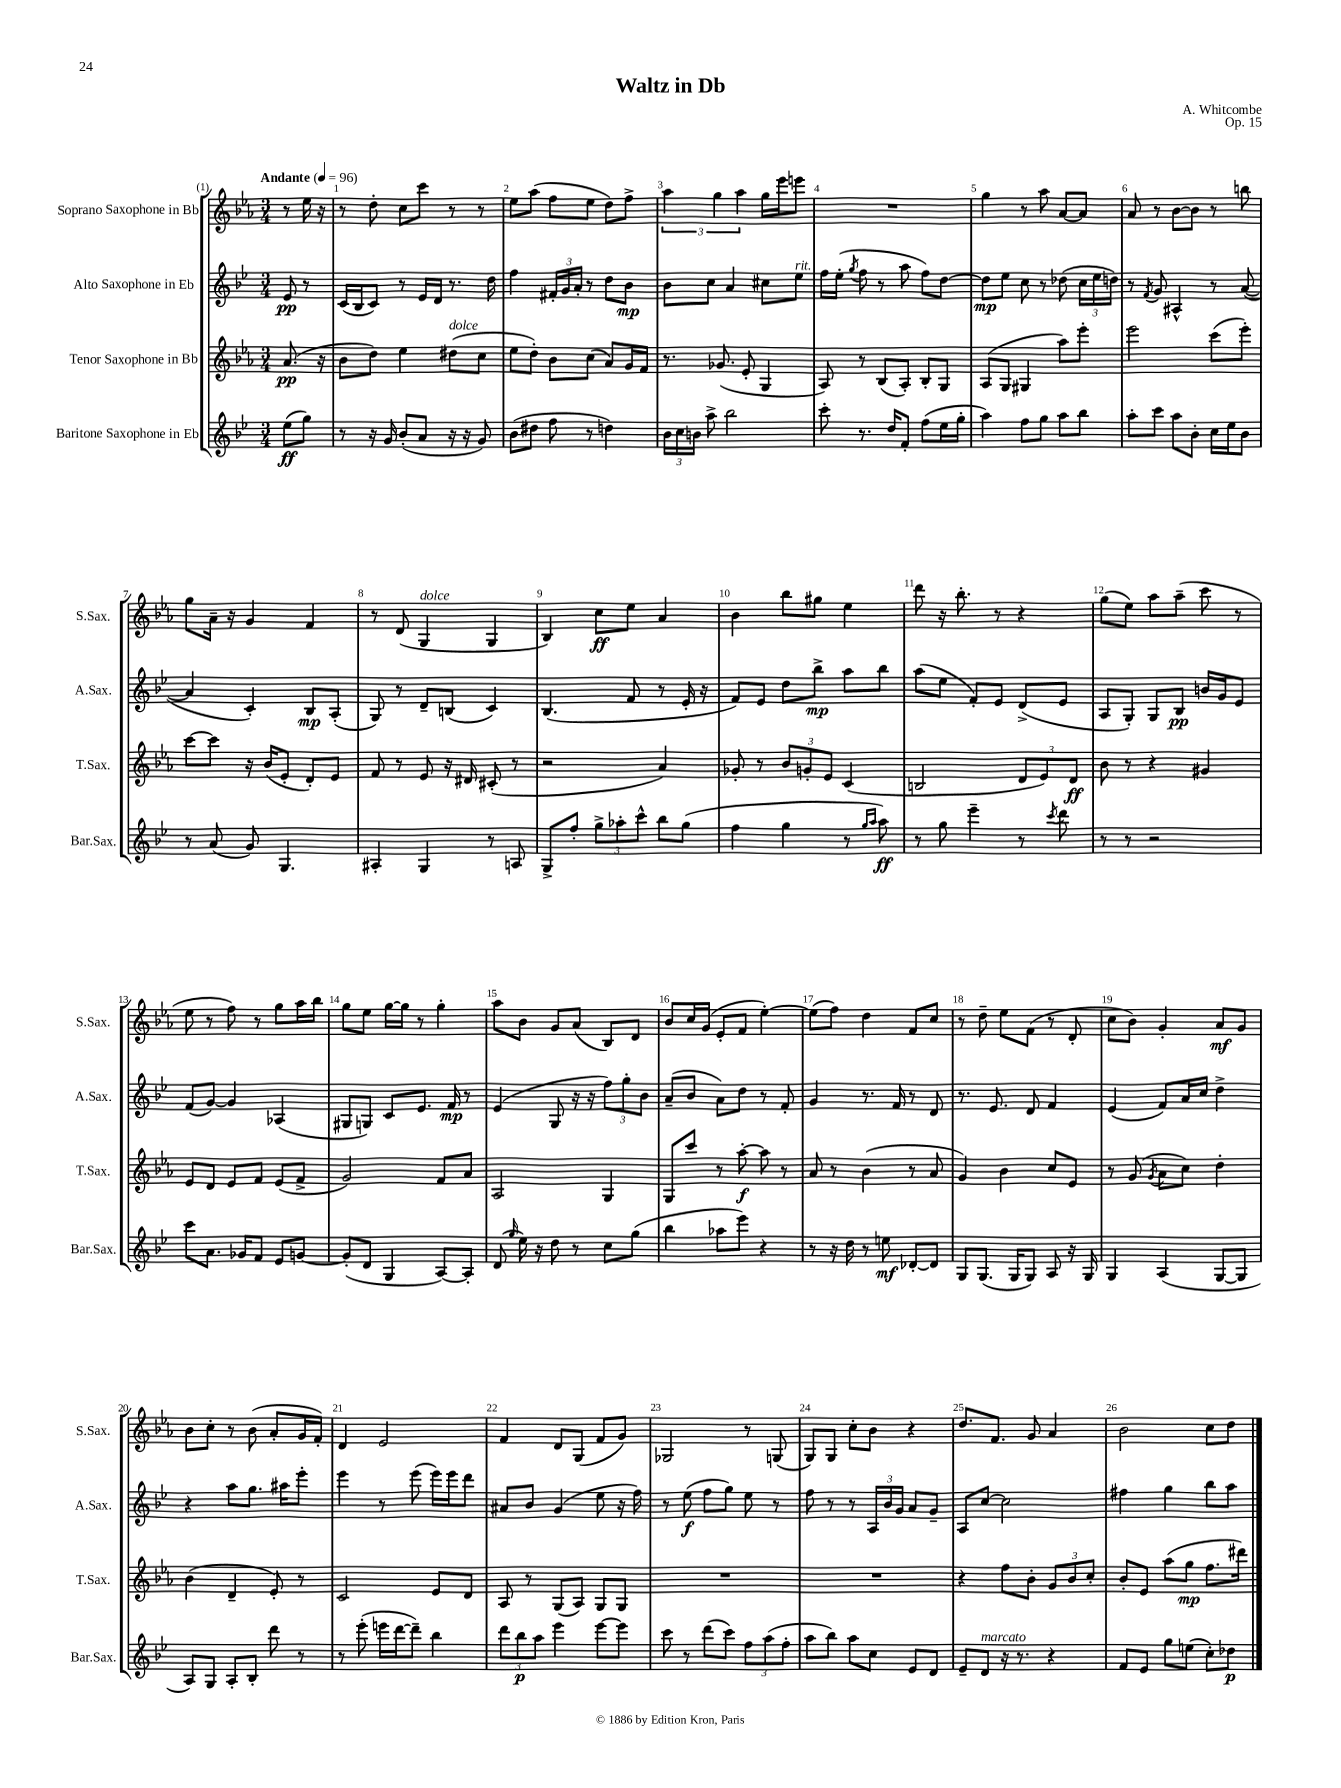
\header { title = "Waltz in Db" composer = "A. Whitcombe" opus = "Op. 15" }
<<
\new StaffGroup <<
\new Staff = "s0" \with { instrumentName = "Soprano Saxophone in Bb" shortInstrumentName = "S.Sax." } {
    \clef treble \key ees \major \numericTimeSignature \time 3/4 \partial 4 \tempo "Andante" 4 = 96
    \autoBeamOff r8 ees''16 r16 |
    r8 d''8-. c''8[ c'''8] r8 r8 |
    ees''8[ aes''8]( f''8[ ees''8] d''8[) f''8]-> |
    \tuplet 3/2 { aes''4 g''4 aes''4 } g''16[ ees'''16 e'''8] |
    R2. |
    g''4 r8 aes''8 aes'8[~ aes'8] |
    aes'8 r8 bes'8[~ bes'8] r8 b''8 |
    g''8[ aes'16]-- r16 g'4 f'4 |
    r8 d'8( g4^\markup { \italic "dolce" } g4 |
    bes4) c''8[\ff ees''8] aes'4 |
    bes'4 bes''8[ gis''8] ees''4 |
    d'''8 r16 bes''8.-. r8 r4 |
    g''8[( ees''8]) aes''8[ aes''8]--( c'''8 r8 |
    ees''8 r8 f''8) r8 g''8[ aes''16 bes''16] |
    g''8[ ees''8] g''16[~ g''16] r8 g''4-. |
    aes''8[ bes'8] g'8[ aes'8]( bes8[) d'8] |
    bes'8[ c''16 g'16]( ees'8[-. f'8] ees''4~-.) |
    ees''8[( f''8]) d''4 f'8[ c''8] |
    r8 d''8-- ees''8[ f'8]( r8 d'8-. |
    c''8[ bes'8]) g'4-. aes'8[\mf g'8] |
    bes'8[ c''8]-. r8 bes'8( aes'8[-. g'16 f'16]-.) |
    d'4 ees'2 |
    f'4 d'8[ g8]( f'8[ g'8]) |
    ges2 r8 g8( |
    g8[) g8] c''8[-. bes'8] r4 |
    d''8.[ f'8.] g'8 aes'4 |
    bes'2 c''8[ d''8] \bar "|." |
}
\new Staff = "s1" \with { instrumentName = "Alto Saxophone in Eb" shortInstrumentName = "A.Sax." } {
    \clef treble \key bes \major \numericTimeSignature \time 3/4 \partial 4
    \autoBeamOff ees'8\pp r8 |
    c'16[( bes16 c'8]) r8 ees'16[ d'16] r8. d''16 |
    f''4 \tuplet 3/2 { fis'16[-. g'16 a'16]-. } r8 d''8[ bes'8]\mp |
    bes'8[ c''8] a'4 cis''8[ ees''8]^\markup { \italic "rit." } |
    f''16[ ees''16]-.( \acciaccatura { g''8 } f''8 r8 a''8 f''8[) d''8]~ |
    d''8[\mp ees''8] c''8 r8 des''8( \tuplet 3/2 { c''16[ ees''16 d''16]) } |
    r8 \acciaccatura { f'8 } g'8 ais4-^ r8 a'8~( |
    a'4 c'4-.) bes8[\mp a8]-.( |
    g8) r8 d'8[-- b8]( c'4) |
    bes4.( f'8 r8 ees'16-. r16 |
    f'8[) ees'8] d''8[ bes''8]->\mp a''8[ bes''8] |
    a''8[( ees''8] f'8[-.) ees'8] d'8[->( ees'8] |
    a8[ g8]-.) g8[ bes8]\pp b'16[ g'16 ees'8] |
    f'8[( g'8]~) g'4 aes4( |
    gis8[ g8]) c'8[ ees'8.] f'16\mp r8 |
    ees'4( g8 r16 r16 \tuplet 3/2 { f''8[) g''8-. bes'8] } |
    a'8[--( bes'8] a'8[) d''8] r8 f'8-. |
    g'4 r8. f'16 r8 d'8 |
    r8. ees'8. d'8 f'4 |
    ees'4( f'8[) a'16 c''16] d''4-> |
    r4 a''8[ g''8.] ais''16[ ees'''8]-. |
    ees'''4 r8 ees'''8( ees'''16[) ees'''16 d'''8] |
    ais'8[ bes'8] g'4( ees''8 r16 f''16) |
    r8 ees''8\f( f''8[ g''8]) ees''8 r8 |
    f''8 r8 r8 \tuplet 3/2 { a16[ bes'16 g'16] } a'8[ g'8]-- |
    a8[ c''8]~ c''2 |
    fis''4 g''4 bes''8[ a''8] \bar "|." |
}
\new Staff = "s2" \with { instrumentName = "Tenor Saxophone in Bb" shortInstrumentName = "T.Sax." } {
    \clef treble \key ees \major \numericTimeSignature \time 3/4 \partial 4
    \autoBeamOff aes'8.\pp( r16 |
    bes'8[ d''8]) ees''4 dis''8[^\markup { \italic "dolce" }( c''8] |
    ees''8[ d''8]-.) bes'8[ c''8]( aes'8[) g'16 f'16] |
    r8. ges'8.( ees'8-. g4 |
    aes8) r8 bes8[( aes8]-.) bes8[-. g8] |
    aes8[( g8] gis4 aes''8[) ees'''8]-. |
    ees'''2 c'''8[( ees'''8]-.) |
    c'''8[~ c'''8] r16 bes'16[( ees'8]-. d'8[-.) ees'8] |
    f'8 r8 ees'8 r16 dis'16 cis'8-.( r8 |
    r2 aes'4) |
    ges'8-. r8 \tuplet 3/2 { bes'8[ g'8-. ees'8] } c'4( |
    b2 \tuplet 3/2 { d'8[ ees'8) d'8]\ff } |
    bes'8 r8 r4 gis'4 |
    ees'8[ d'8] ees'8[ f'8] ees'8[( f'8]-> |
    g'2) f'8[ aes'8] |
    aes2 g4 |
    g8[ c'''8] r8 aes''8~-.\f aes''8 r8 |
    aes'8 r8 bes'4( r8 aes'8 |
    g'4) bes'4 c''8[ ees'8] |
    r8 g'8( \acciaccatura { g'8 } aes'8[ c''8]) d''4-. |
    bes'4( d'4-- ees'8-.) r8 |
    c'2 ees'8[ d'8] |
    aes8 r8 g8[( aes8]) g8[ g8] |
    R2. |
    R2. |
    r4 f''8[ bes'8]-. \tuplet 3/2 { g'8[ bes'8 c''8]-. } |
    bes'8[-. ees'8] aes''8[( g''8]\mp f''8.[ dis'''16]) \bar "|." |
}
\new Staff = "s3" \with { instrumentName = "Baritone Saxophone in Eb" shortInstrumentName = "Bar.Sax." } {
    \clef treble \key bes \major \numericTimeSignature \time 3/4 \partial 4
    \autoBeamOff ees''8[\ff( g''8]) |
    r8 r16 g'16 bes'8[-.( a'8] r16 r16 g'8) |
    bes'8[( dis''8] f''8 r8 d''4) |
    \tuplet 3/2 { bes'16[ c''16 b'16] } a''8-> bes''2 |
    c'''8-. r8. d''16[ f'8]-. f''8[( ees''16 g''16]-. |
    a''4) f''8[ g''8] a''8[ bes''8] |
    a''8[-. c'''8] a''8[ bes'8]-. c''16[ ees''16 bes'8] |
    r8 a'8( g'8) g4. |
    ais4-. g4 r8 a8 |
    g8[-> f''8]-. \tuplet 3/2 { g''8[-> aes''8-. c'''8]-^ } bes''8[ g''8]( |
    f''4 g''4 r8 \grace { g''16[ a''16] } a''8\ff) |
    r8 g''8 ees'''4-- r8 \acciaccatura { c'''8 } d'''8 |
    r8 r8 r2 |
    c'''8[ a'8.] ges'16[ f'8] ees'8[ g'8]~ |
    g'8[-.( d'8] g4 a8[~) a8]-. |
    d'8( \grace { g''16 } ees''16) r16 d''8 r8 c''8[ g''8]( |
    bes''4 aes''8[ ees'''8]) r4 |
    r8 r16 d''16 r8 e''8\mf des'8[~-. des'8] |
    g8[ g8.]( g16[ g8]) a8 r16 g16 |
    g4 a4( g8[~ g8] |
    a8[) g8] a8[-. bes8]-. d'''8 r8 |
    r8 ees'''8-.( e'''16[ d'''16~ d'''8]--) bes''4 |
    \tuplet 3/2 { d'''8[ bes''8\p a''8] } ees'''4 ees'''8[~ ees'''8] |
    c'''8 r8 d'''8[( c'''8]) \tuplet 3/2 { f''8[ a''8( f''8]-. } |
    a''8[ bes''8]) a''8[ c''8] ees'8[ d'8] |
    ees'8[-- d'8]^\markup { \italic "marcato" } r16 r8. r4 |
    f'8[ ees'8] g''8[ e''8]( c''8[-.) des''8]\p \bar "|." |
}
>>
>>
\layout { \context { \Score \override BarNumber.break-visibility = ##(#f #t #t) barNumberVisibility = #all-bar-numbers-visible } }
